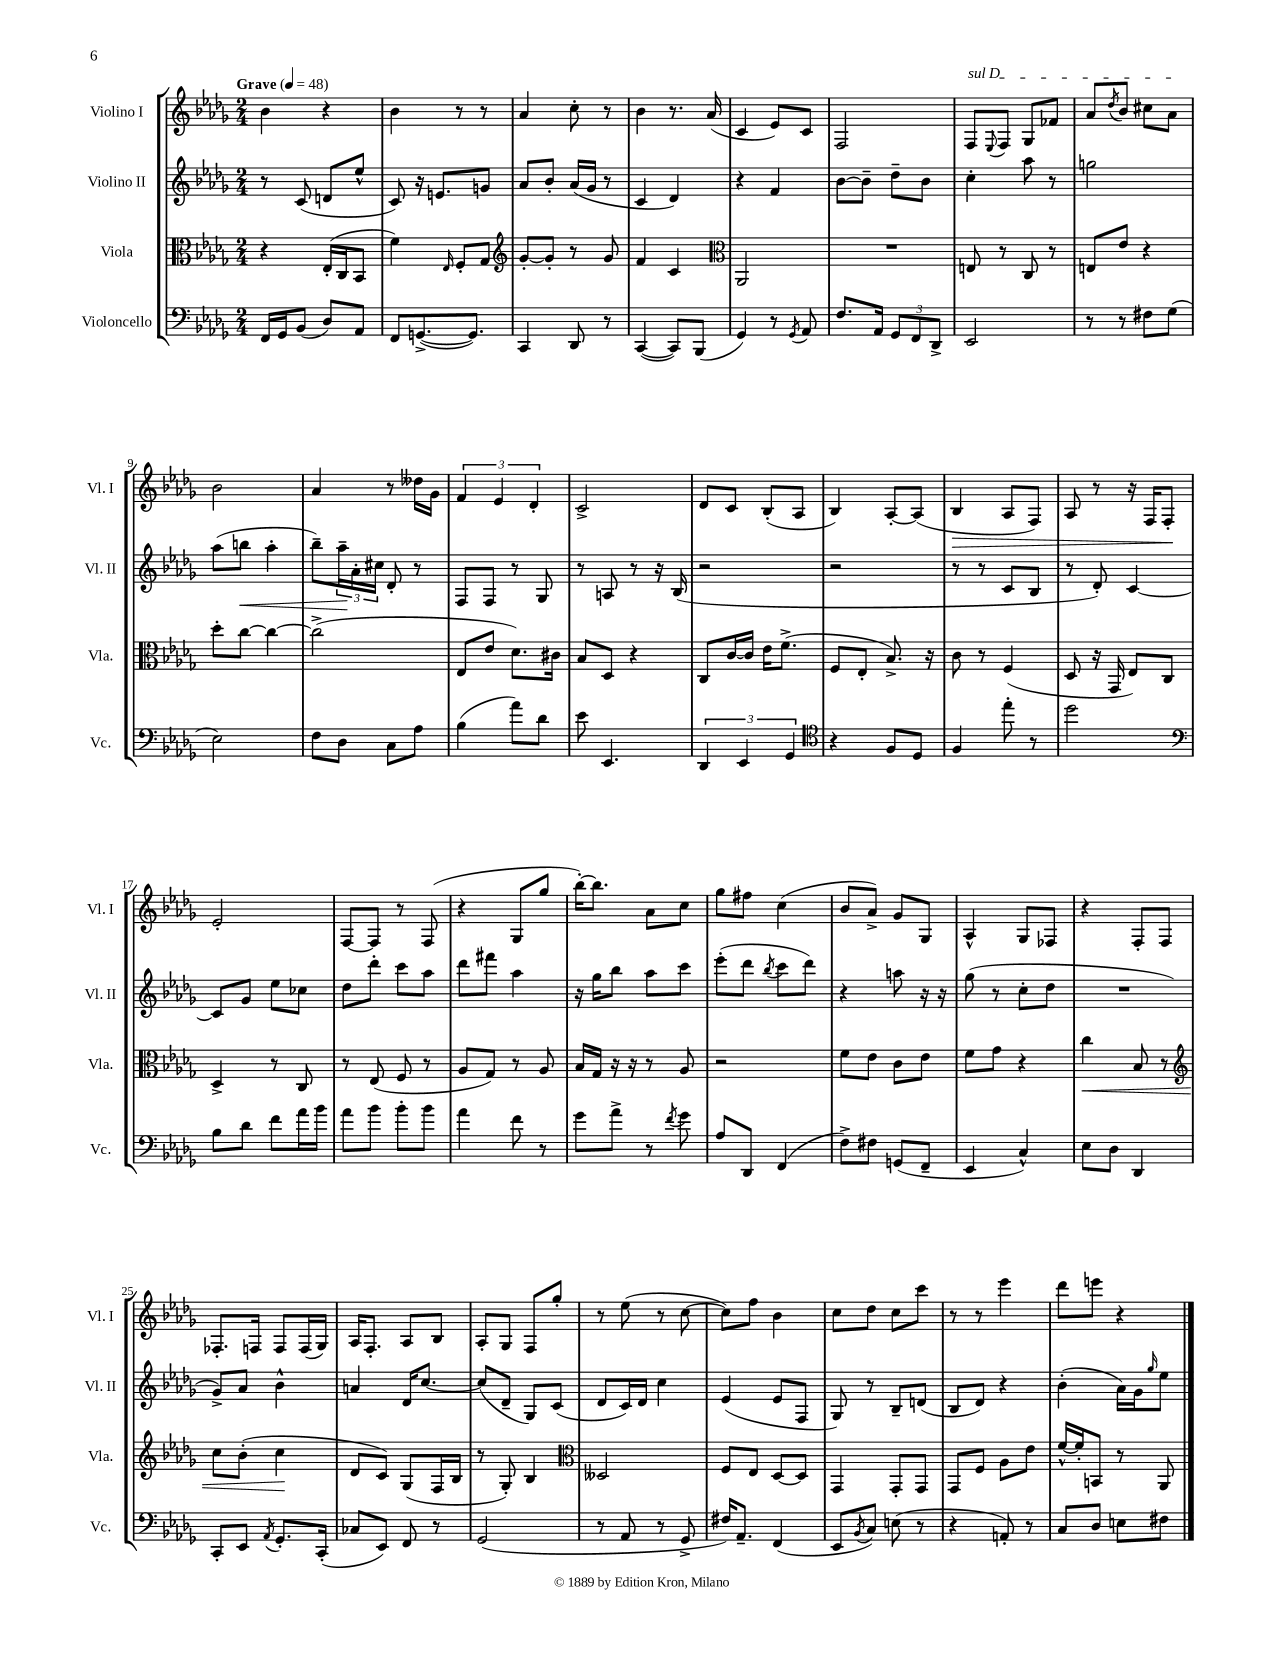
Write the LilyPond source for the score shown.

<<
\new StaffGroup <<
\new Staff = "s0" \with { instrumentName = "Violino I" shortInstrumentName = "Vl. I" } {
    \clef treble \key des \major \numericTimeSignature \time 2/4 \tempo "Grave" 4 = 48
    bes'4 r4 |
    bes'4 r8 r8 |
    aes'4 c''8-. r8 |
    bes'4 r8. aes'16( |
    c'4 ees'8) c'8 |
    f2 |
    \once \override TextSpanner.bound-details.left.text = \markup { \italic "sul D" } f8\startTextSpan \appoggiatura { ees8 } f8 ges8 fes'8 |
    aes'8 \acciaccatura { des''8 } bes'8 cis''8 aes'8\stopTextSpan |
    bes'2 |
    aes'4 r8 deses''16 ges'16 |
    \tuplet 3/2 { f'4 ees'4 des'4-. } |
    c'2-> |
    des'8 c'8 bes8-.( aes8 |
    bes4) aes8~-. aes8( |
    bes4\> aes8 f8) |
    aes8 r8 r16 f16 f8-.\! |
    ees'2-. |
    f8~ f8 r8 f8( |
    r4 ges8 ges''8 |
    bes''16~-.) bes''8. aes'8 c''8 |
    ges''8 fis''8 c''4( |
    bes'8 aes'8->) ges'8 ges8 |
    aes4-^ ges8 fes8 |
    r4 f8-. f8 |
    fes8.-. f16 f8 f16( ges16) |
    aes16 f8.-. aes8 bes8 |
    aes8-. ges8 f8 ges''8-. |
    r8 ees''8( r8 c''8~ |
    c''8) f''8 bes'4 |
    c''8 des''8 c''8 c'''8 |
    r8 r8 ees'''4 |
    des'''8 e'''8 r4 \bar "|." |
}
\new Staff = "s1" \with { instrumentName = "Violino II" shortInstrumentName = "Vl. II" } {
    \clef treble \key des \major \numericTimeSignature \time 2/4
    r8 c'8( d'8 ees''8-^ |
    c'8) r16 e'8. g'8 |
    aes'8 bes'8-. aes'16( ges'16 r8 |
    c'4 des'4) |
    r4 f'4 |
    bes'8~ bes'8-- des''8-- bes'8 |
    c''4-. aes''8 r8 |
    g''2 |
    aes''8( b''8\< aes''4-. |
    bes''8--) \tuplet 3/2 { aes''16--\! aes'16-. cis''16 } des'8-. r8 |
    f8 f8 r8 ges8 |
    r8 a8 r8 r16 bes16( |
    r2 |
    r2 |
    r8 r8 c'8 bes8 |
    r8 des'8-.) c'4~ |
    c'8 ges'8 ees''8 ces''8 |
    des''8 des'''8-. c'''8 aes''8 |
    des'''8 fis'''8 aes''4 |
    r16 ges''16 bes''8 aes''8 c'''8 |
    ees'''8-.( des'''8 \acciaccatura { bes''8 } c'''8 des'''8) |
    r4 a''8 r16 r16 |
    ges''8( r8 c''8-. des''8 |
    R2 |
    ges'8->) aes'8 bes'4-^ |
    a'4 des'16 c''8.~ |
    c''8( des'8-- ges8) c'8( |
    des'8 c'16) des'16 c''4 |
    ees'4( ees'8 f8 |
    ges8) r8 bes8-- d'8( |
    bes8 des'8) r4 |
    bes'4-.( aes'16) ges'16 \grace { ges''16 } ees''8 \bar "|." |
}
\new Staff = "s2" \with { instrumentName = "Viola" shortInstrumentName = "Vla." } {
    \clef alto \key des \major \numericTimeSignature \time 2/4
    r4 ees16-.( c16 bes,8 |
    f'4) \grace { ees16 } f8-. ges8 |
    \clef treble ges'8~-. ges'8-. r8 ges'8 |
    f'4 c'4 |
    \clef alto aes,2 |
    R2 |
    e8 r8 c8 r8 |
    e8 ees'8 r4 |
    des''8-. c''8~ c''4~ |
    c''2->( |
    ees8 ees'8 des'8.) cis'16 |
    bes8 des8 r4 |
    c8 c'16~ c'16 ees'16 f'8.->( |
    f8 ees8-. bes8.->) r16 |
    c'8 r8 f4( |
    des8 r16 ges,16 ees8) c8 |
    des4-> r8 c8 |
    r8 ees8( f8 r8 |
    aes8 ges8) r8 aes8 |
    bes16 ges16 r16 r16 r8 aes8 |
    r2 |
    f'8 ees'8 c'8 ees'8 |
    f'8 ges'8 r4 |
    c''4\< bes8 r8 |
    \clef treble c''8 bes'8-.( c''4\! |
    des'8 c'8) ges8( f16 bes16 |
    r8 ges8-.) bes4 |
    \clef alto deses2 |
    f8 ees8 des8~ des8 |
    ges,4 ges,8-. ges,8 |
    ges,8 f8 aes8 ees'8 |
    f'16~-^ f'16-. b,8 r8 aes,8 \bar "|." |
}
\new Staff = "s3" \with { instrumentName = "Violoncello" shortInstrumentName = "Vc." } {
    \clef bass \key des \major \numericTimeSignature \time 2/4
    f,16 ges,16 bes,8( des8) aes,8 |
    f,8 g,8.~->( g,8.) |
    c,4 des,8 r8 |
    c,4~( c,8) bes,,8( |
    ges,4) r8 \acciaccatura { ges,8 } aes,8 |
    f8. aes,16 \tuplet 3/2 { ges,8 f,8 des,8-> } |
    ees,2 |
    r8 r8 fis8 ges8( |
    ees2) |
    f8 des8 c8 aes8 |
    bes4( aes'8) des'8 |
    ees'8 ees,4. |
    \tuplet 3/2 { des,4 ees,4 ges,4 } |
    \clef tenor r4 f8 des8 |
    f4 ees''8-. r8 |
    des''2 |
    \clef bass bes8 des'8 f'8 aes'16 bes'16 |
    aes'8 bes'8 bes'8-. bes'8 |
    aes'4 f'8 r8 |
    ges'8 aes'8-> r8 \acciaccatura { f'8 } ges'8 |
    aes8 des,8 f,4( |
    f8->) fis8 g,8( f,8-- |
    ees,4 c4-^) |
    ees8 des8 des,4 |
    c,8-. ees,8 \acciaccatura { aes,8 } ges,8.-. c,16-.( |
    ces8 ees,8) f,8 r8 |
    ges,2( |
    r8 aes,8 r8 ges,8-> |
    fis16) aes,8.-- f,4( |
    ees,8 \acciaccatura { bes,8 } c8) e8( r8 |
    r4 a,8-.) r8 |
    c8 des8 e8 fis8 \bar "|." |
}
>>
>>
